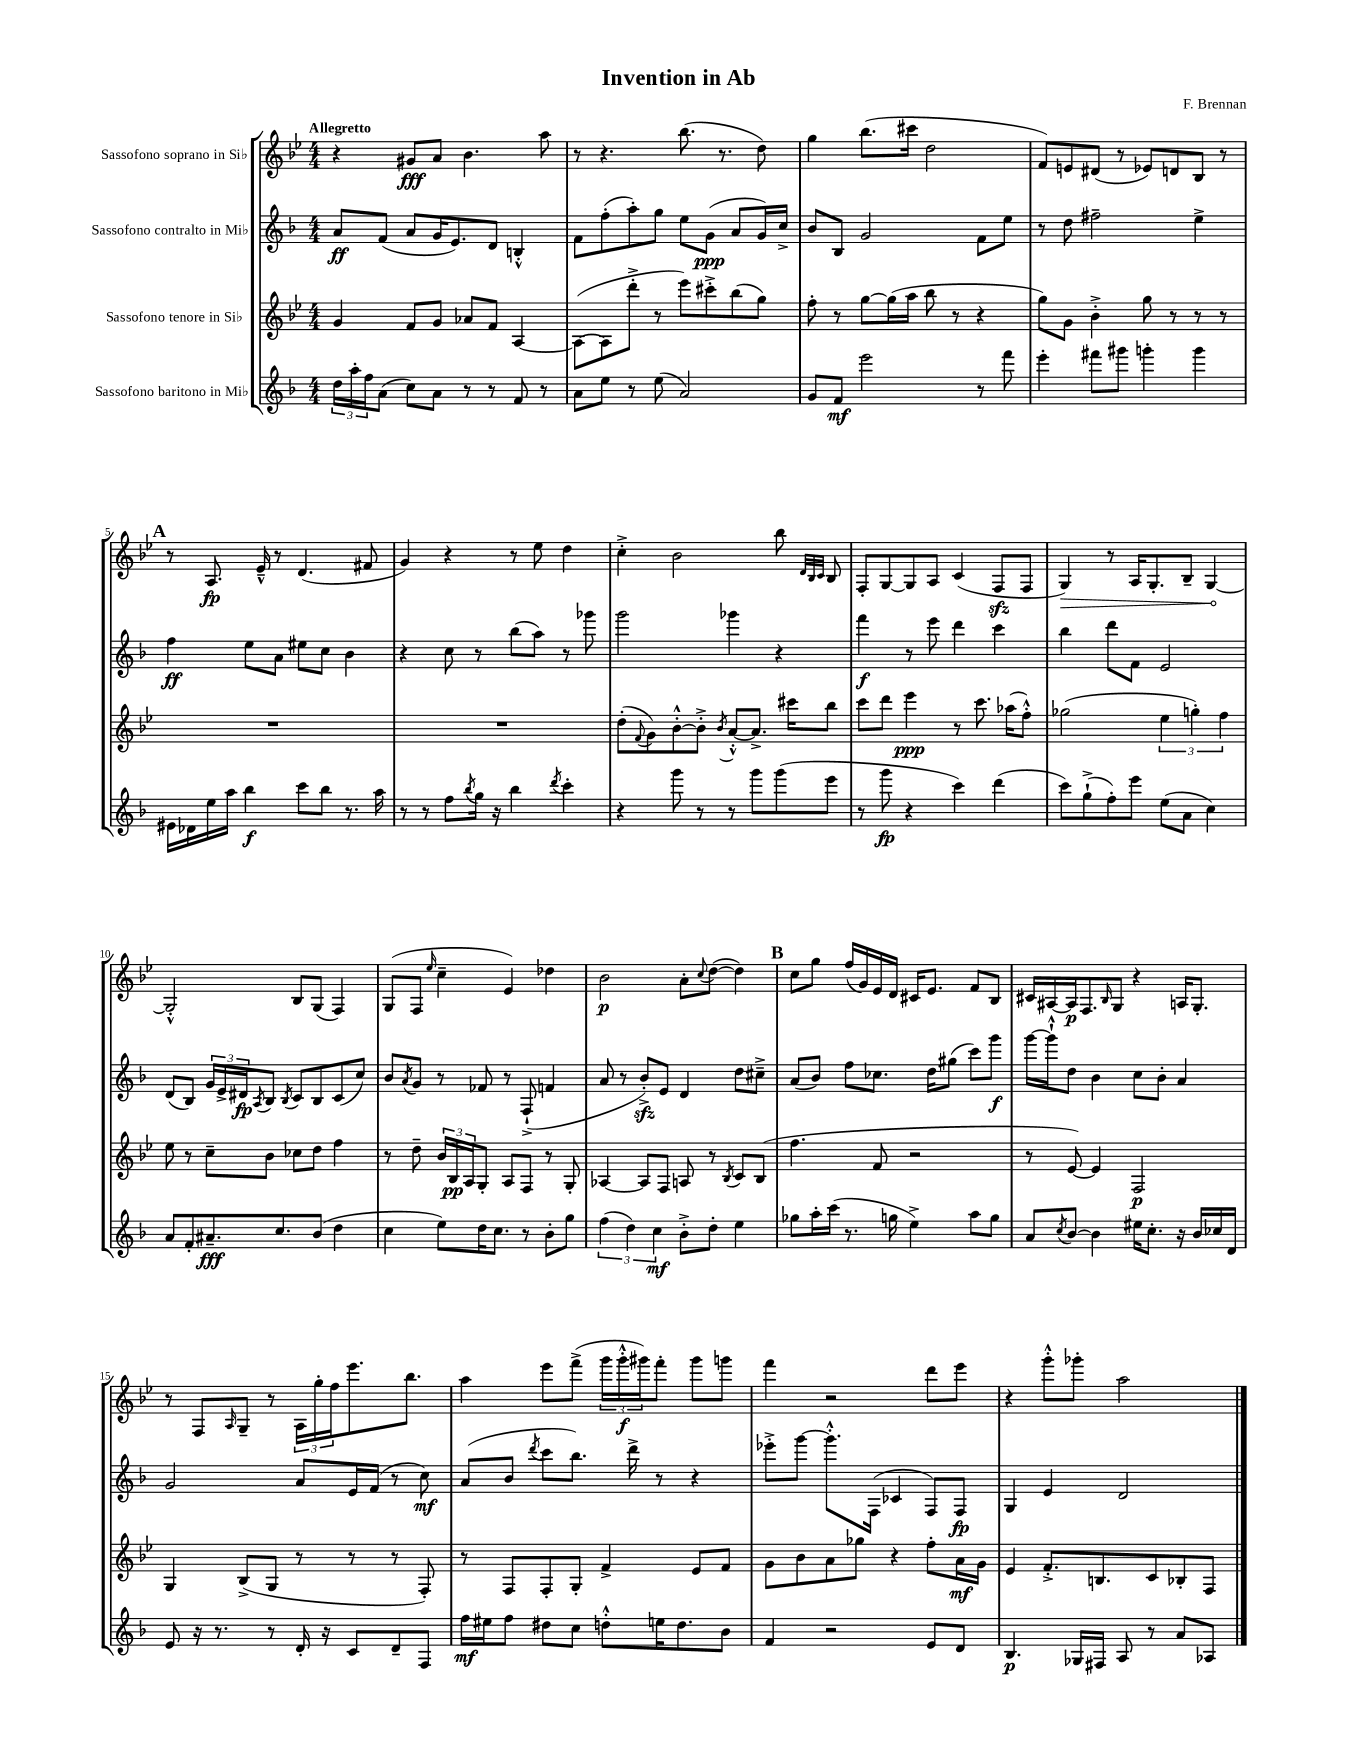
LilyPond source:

\header { title = "Invention in Ab" composer = "F. Brennan" }
<<
\new StaffGroup <<
\new Staff = "s0" \with { instrumentName = "Sassofono soprano in Sib" } {
    \clef treble \key bes \major \numericTimeSignature \time 4/4 \tempo "Allegretto"
    r4 gis'8\fff a'8 bes'4. a''8 |
    r8 r4. bes''8.( r8. d''8) |
    g''4 bes''8.( cis'''16 d''2 |
    f'8) e'8 dis'8( r8 ees'8) d'8 bes8 r8 |
    \mark \markup { \bold "A" } r8 a8.\fp ees'16---^ r8 d'4.( fis'8 |
    g'4) r4 r8 ees''8 d''4 |
    c''4-.-> bes'2 bes''8 \grace { d'32 bes32 c'32 } bes8 |
    f8-. g8~ g8 a8 c'4( f8\sfz f8 |
    \once \override Hairpin.circled-tip = ##t g4\>) r8 a16 g8.-. bes8-- g4~\! |
    g2-.-^ bes8 g8( f4) |
    g8( f8 \grace { ees''16 } c''4-- ees'4) des''4 |
    bes'2\p a'8-. \appoggiatura { c''8 } d''8~( d''4) |
    \mark \markup { \bold "B" } c''8 g''8 f''16( g'16) ees'16 d'16 cis'16 ees'8. f'8 bes8 |
    cis'16 ais16~ ais16\p f8. \grace { bes16 } g8 r4 a16 g8.-. |
    r8 f8 \grace { a16 } g8-- r8 \tuplet 3/2 { a16 g''16-. f''16 } ees'''8. bes''8. |
    a''4 ees'''8 f'''8->( \tuplet 3/2 { g'''16 g'''16-.-^\f gis'''16) } f'''8-. gis'''8 g'''8 |
    f'''4 r2 d'''8 ees'''8 |
    r4 g'''8-.-^ ges'''8-. a''2 \bar "|." |
}
\new Staff = "s1" \with { instrumentName = "Sassofono contralto in Mib" } {
    \clef treble \key f \major \numericTimeSignature \time 4/4
    a'8\ff f'8( a'8 g'16 e'8.) d'8 b4-.-^ |
    f'8 f''8-.( a''8-.) g''8 e''8 g'8\ppp( a'8 g'16) c''16-> |
    bes'8 bes8 g'2 f'8 e''8 |
    r8 d''8 fis''2-- e''4-> |
    \mark \markup { \bold "A" } f''4\ff e''8 a'8 eis''8 c''8 bes'4 |
    r4 c''8 r8 bes''8( a''8) r8 ges'''8 |
    g'''2 ges'''4 r4 |
    f'''4\f r8 e'''8 d'''4 c'''4 |
    bes''4 d'''8 f'8 e'2 |
    d'8( bes8) \tuplet 3/2 { g'16 e'16-> dis'16\fp } \acciaccatura { a8 } bes8 \acciaccatura { bes8 } c'8 bes8 c'8( c''8) |
    bes'8 \acciaccatura { a'8 } g'8 r8 fes'8 r8 f8-!->( f'4 |
    a'8 r8 bes'8-.->\sfz) e'8 d'4 d''8 cis''8---> |
    \mark \markup { \bold "B" } a'8( bes'8) f''8 ces''8. d''16 gis''8( c'''8) g'''8\f |
    g'''16~ g'''16-!-^ d''8 bes'4 c''8 bes'8-. a'4 |
    g'2 a'8 e'16 f'16( r8 c''8\mf) |
    a'8( bes'8 \acciaccatura { d'''8 } c'''8 bes''8.) d'''16-> r8 r4 |
    ees'''8-.-> g'''8~ g'''8.-.-^ f16( ces'4 f8) f8\fp |
    g4 e'4 d'2 \bar "|." |
}
\new Staff = "s2" \with { instrumentName = "Sassofono tenore in Sib" } {
    \clef treble \key bes \major \numericTimeSignature \time 4/4
    g'4 f'8 g'8 aes'8 f'8 a4~ |
    a8~( a8 d'''8-.-> r8 ees'''8) cis'''8-.-> bes''8( g''8) |
    f''8-. r8 g''8~ g''16( a''16 bes''8 r8 r4 |
    g''8) g'8 bes'4-.-> g''8 r8 r8 r8 |
    \mark \markup { \bold "A" } R1 |
    R1 |
    d''8-.( \appoggiatura { f'8 } g'8) bes'8~-.-^ bes'8-.-> \acciaccatura { bes'8 } a'8~-.-^ a'8.-> cis'''16 bes''8 |
    c'''8 d'''8 ees'''4\ppp r8 c'''8. aes''16( f''8-.-^) |
    ges''2( \tuplet 3/2 { ees''4 g''4-.) f''4 } |
    ees''8 r8 c''8-- bes'8 ces''8 d''8 f''4 |
    r8 d''8-- \tuplet 3/2 { bes'16 bes16\pp a16 } g8-. a8 f8 r8 g8-. |
    aes4~ aes8 f8 a8 r8 \acciaccatura { bes8 } c'8 bes8( |
    \mark \markup { \bold "B" } f''4. f'8 r2 |
    r8 ees'8~) ees'4 f2\p |
    g4 bes8->( g8 r8 r8 r8 f8-.) |
    r8 f8 f8-. g8-. f'4-> ees'8 f'8 |
    g'8 bes'8 a'8 ges''8 r4 f''8-. a'16\mf g'16 |
    ees'4 f'8.-.-> b8. c'8 bes8-. f8 \bar "|." |
}
\new Staff = "s3" \with { instrumentName = "Sassofono baritono in Mib" } {
    \clef treble \key f \major \numericTimeSignature \time 4/4
    \tuplet 3/2 { d''16 a''16-. f''16 } a'8( c''8) a'8 r8 r8 f'8 r8 |
    a'8 e''8 r8 e''8( a'2) |
    g'8 f'8\mf e'''2 r8 f'''8 |
    e'''4-. fis'''8 gis'''8 g'''4-. g'''4 |
    \mark \markup { \bold "A" } eis'16 des'16 e''16 a''16 bes''4\f c'''8 bes''8 r8. a''16 |
    r8 r8 f''8 \acciaccatura { bes''8 } g''16 r16 bes''4 \acciaccatura { d'''8 } c'''4-. |
    r4 g'''8 r8 r8 g'''8 g'''8( e'''8 |
    r8 g'''8\fp r4 c'''4) d'''4( |
    c'''8) g''8-!->( f''8-.) e'''8 e''8( a'8 c''4) |
    a'8 f'8-. ais'8.--\fff c''8. bes'8( d''4 |
    c''4 e''8) d''16 c''8. r8 bes'8-. g''8 |
    \tuplet 3/2 { f''4( d''4) c''4\mf } bes'8-.-> d''8-. e''4 |
    \mark \markup { \bold "B" } ges''8 a''16-. c'''16( r8. g''16 e''4->) a''8 g''8 |
    a'8 \acciaccatura { c''8 } bes'8~ bes'4 eis''16 c''8.-. r16 bes'16 ces''16 d'16 |
    e'8 r16 r8. r8 d'16-. r16 c'8 d'8-- f8 |
    f''16\mf eis''16 f''8 dis''8 c''8 d''8-.-^ e''16 d''8. bes'8 |
    f'4 r2 e'8 d'8 |
    bes4.\p ges16 fis16 a8 r8 a'8 aes8 \bar "|." |
}
>>
>>
